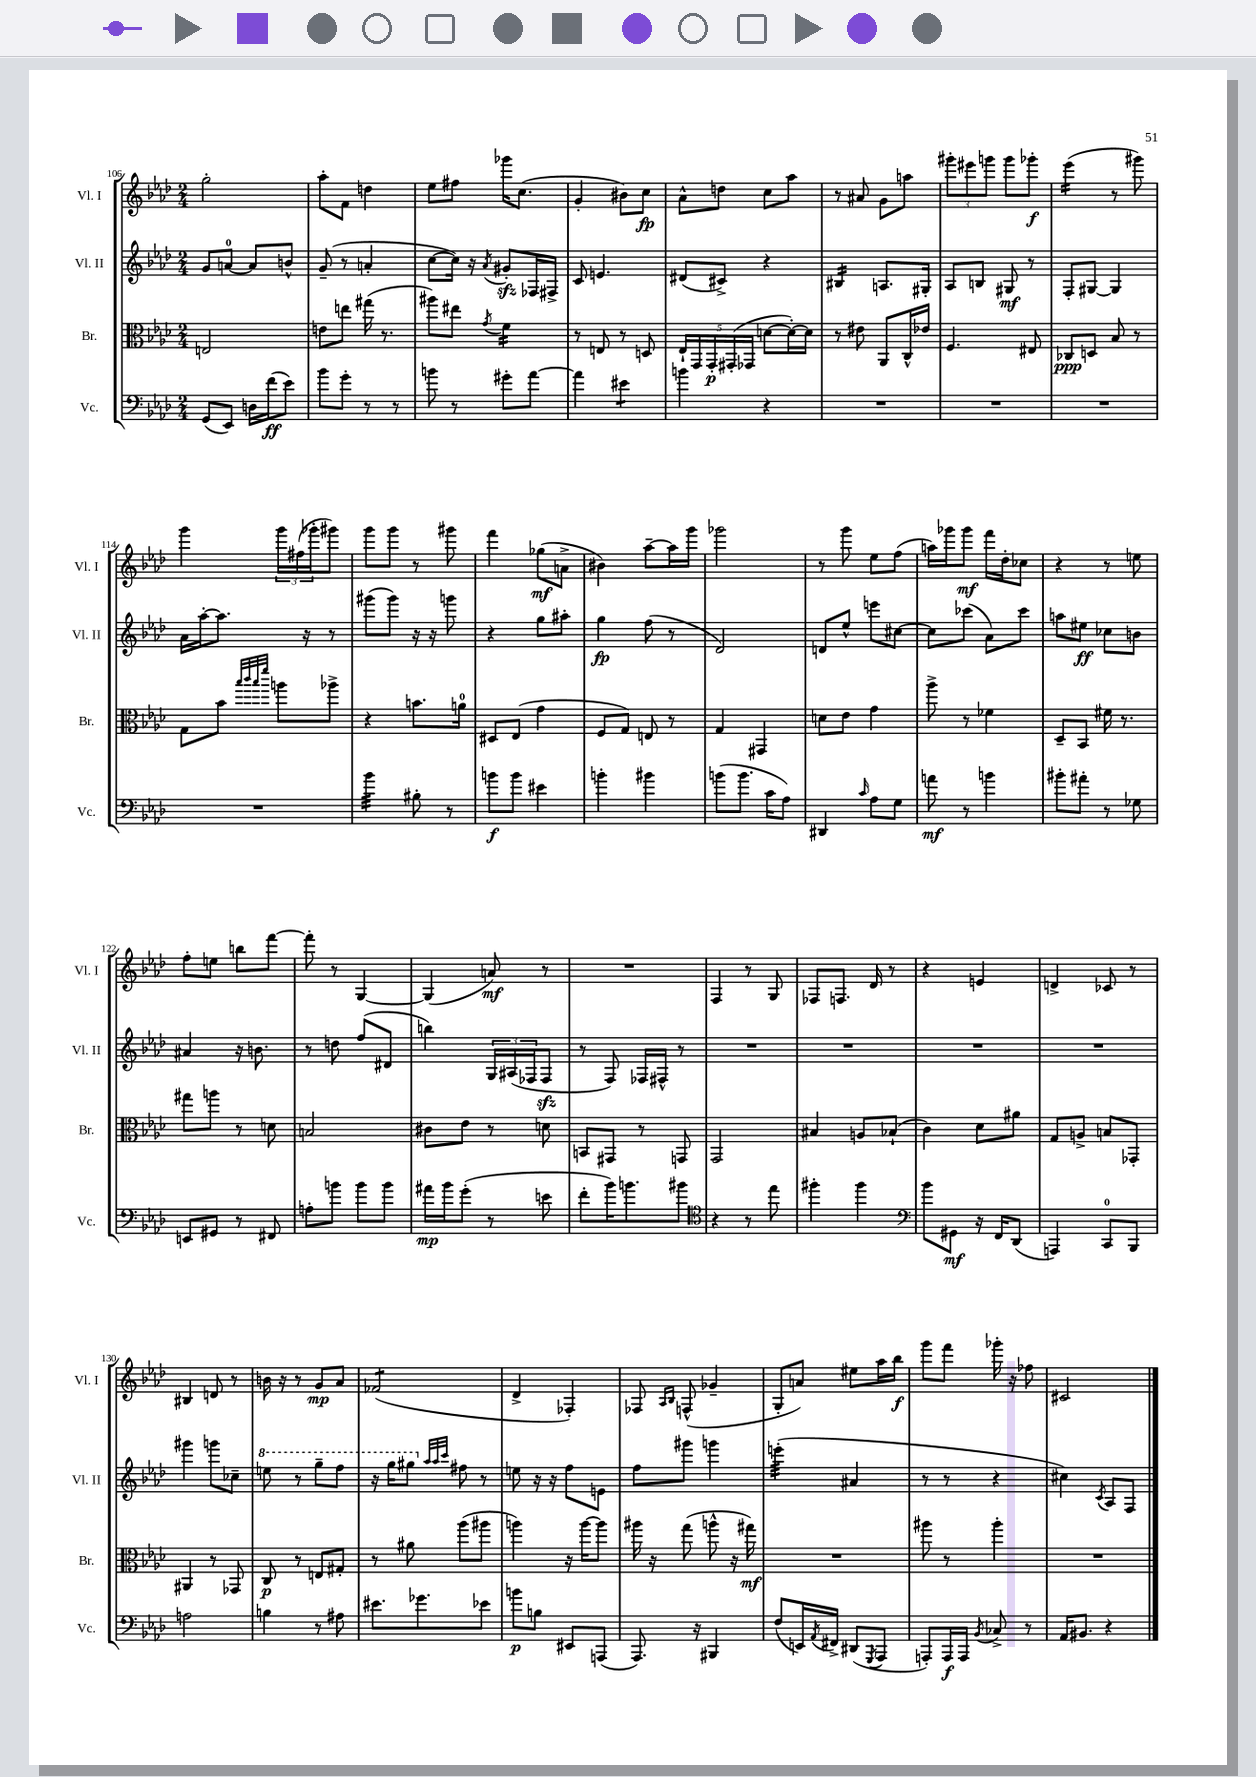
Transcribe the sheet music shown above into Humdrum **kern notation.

**kern	**kern	**kern	**kern
*staff4	*staff3	*staff2	*staff1
*clefF4	*clefC3	*clefG2	*clefG2
*k[b-e-a-d-]	*k[b-e-a-d-]	*k[b-e-a-d-]	*k[b-e-a-d-]
*M2/4	*M2/4	*M2/4	*M2/4
(8GG	2E	8g	2gg'
8EE-)	.	[8a	.
16D	.	8a]	.
(16f	.	.	.
8e-)	.	8b^^	.
=	=	=	=
8b-	8e	(8g~	8aa-'
8g'	8ee	8r	8f
8r	(16gg#	4a'	4dd
.	8.r	.	.
8r	.	.	.
=	=	=	=
8b	8aa#)	[8cc	8ee-
8r	8ee#	16cc])	8ff#
.	.	16r	.
.	8qg	8qa-	.
8g#'	4f	8g#'	16ggg-
.	.	.	(8.cc
[8a-	.	16F-	.
.	.	16F#^	.
=	=	=	=
4a-]	8r	8c	4g'
.	8E	4.e	.
4e#	8r	.	8b#)
.	8D	.	8cc
=	=	=	=
4b	20E-`	(8d#	8a-^^
.	20GG	.	.
.	20GG'	.	.
.	.	8c#^)	8dd
.	(20GG#'	.	.
.	20GG-	.	.
4r	[8d	4r	8cc
.	16d'_)	.	8aa-
.	16d]	.	.
=	=	=	=
2r	8r	4B#	8r
.	8e#	.	8a#
.	8AA-	8.A	8g
.	16C^^	.	8aa
.	16e-	16G#'	.
=	=	=	=
2r	4.F	8A-	12ggg#'
.	.	.	12eee#
.	.	8B	.
.	.	.	12ggg
.	.	8G#	8ggg
.	8E#	8r	8ggg-'
=	=	=	=
2r	8C-	8F'	(4eee-
.	8D	[8G#	.
.	8B-	4G#]	8r
.	8r	.	8ggg#)
=	=	=	=
2r	8G	16a-	4ggg
.	.	[16aa-'	.
.	8b-	8.aa-]	.
.	32qqbb-	.	.
.	32qqccc	.	.
.	32qqbb-	.	.
.	32qqfff	.	.
.	8aa	.	24ggg
.	.	.	(24ff#
.	.	16r	.
.	.	.	24ggg-'
.	8aa-^	8r	8ggg#)
=	=	=	=
4b-	4r	(8ggg#	8ggg
.	.	8ggg#)	8ggg
8B#'	8.b	16r	8r
.	.	16r	.
8r	.	8ggg	8ggg#
.	16a	.	.
=	=	=	=
8b	8D#	4r	4fff
8b	(8E-	.	.
4e#	4g	8gg	(8gg-
.	.	8aa#'	8a^
=	=	=	=
4b'	8F	4gg	4b#)
.	8G)	.	.
4b#	8E	(8ff	[8aa-~
.	8r	8r	16aa-]
.	.	.	16ggg
=	=	=	=
(8b	4G	2d-)	2ggg-
8.b	.	.	.
.	4GG#	.	.
16c	.	.	.
8A-)	.	.	.
=	=	=	=
4DD#	8d	8d	8r
.	8e-	8ee-^^	8ggg
16qqc	.	.	.
8A-	4g	8eee	8ee-
8G	.	[8cc#	(8ff
=	=	=	=
8a	8aa-^	8cc#]	16aa)
.	.	.	16ggg-
8r	8r	(8ccc-	8ggg-
4b	4f-	8a-)	16fff
.	.	.	16dd-'
.	.	8ccc-	8cc-
=	=	=	=
8b#'	8D-~	8aa	4r
8a#'	8BB-	8ee#	.
8r	16f#	8cc-	8r
.	8.r	.	.
8G-	.	8b	8ee
=	=	=	=
8EE	8gg#	4a#	8ff'
8GG#	8aa	.	8ee
8r	8r	16r	8bb
.	.	8.b	.
8FF#	8d	.	[8fff
=	=	=	=
8A'	2B	8r	8fff']
8b	.	8dd	8r
8b	.	(8ff	[4G
8b	.	8d#	.
=	=	=	=
16a#	8c#	4bb)	(4G]
16b-	.	.	.
(8g'	8e-	.	.
8r	8r	24G	8a)
.	.	(24A#	.
.	.	24F-	.
8e	8d	8F-	8r
=	=	=	=
8f'	8BB	8r	2r
16b-)	8GG#	8F)	.
8.b	.	.	.
.	8r	16F-	.
.	.	16F#^^	.
8b#	8GG	8r	.
=	=	=	=
*clefC4	*	*	*
4r	2GG	2r	4F
8r	.	.	8r
8ee-	.	.	8G
=	=	=	=
4ff#'	4B#	2r	8F-
.	.	.	8.F
4ff#	8A	.	.
.	.	.	16d-
.	(8B-`	.	8r
=	=	=	=
*clefF4	*	*	*
8b-	4c)	2r	4r
8GG#	.	.	.
16r	8d-	.	4e
16FF	.	.	.
(8DD-	8a#	.	.
=	=	=	=
4AAA)	8G	2r	4d^
.	8A^	.	.
8CC	8B	.	8c-
8BBB-	8GG-'	.	8r
=	=	=	=
2A	4AA#	4ggg#	4B#
.	8r	8ggg	8d
.	8GG-	8cc-~	8r
=	=	=	=
4B	8C	8eee	16b
.	.	.	16r
.	8r	8r	8r
8r	8E	8ggg~	8g
8A#	8G#'	8fff	8a-
=	=	=	=
8.e#	8r	16r	(2f-
.	.	16ggg	.
.	8a#	8ggg#	.
8.g-	.	.	.
.	.	32qqaa-	.
.	.	32qqaa-	.
.	.	32qqccc	.
.	(8aa-	8ff#	.
8e-	8aa#	8r	.
=	=	=	=
8b	4aa)	8ee	4d-^
8B	.	16r	.
.	.	16r	.
8EE#	16r	8ff	4F-')
.	[16aa	.	.
(8AAA	8aa]	8e	.
=	=	=	=
8.AAA-)	16aa#	8ff	8F-
.	16r	.	.
.	.	.	16qqA-
.	.	.	16qqB-
.	(8gg	8ggg#	(8F^^
16r	.	.	.
4BBB#	8aa^^	4ggg	4g-~
.	16r	.	.
.	16gg#)	.	.
=	=	=	=
(8F	2r	(4eee'	8G'
16EE)	.	.	8a)
8qAA-	.	.	.
16FF#^	.	.	.
(8DD#	.	4a#	8ee#
8qGGG	.	.	.
8AAA-	.	.	16aa-
.	.	.	16bb-
=	=	=	=
8AAA')	8aa#	8r	8ggg
16AAA	8r	8r	8fff
16AAA	.	.	.
8qBB-	.	.	.
8C-^	4aa#'	4r	16ggg-'
.	.	.	16r
8r	.	.	8ff-
=	=	=	=
16AA-	2r	4cc#)	2c#
8.BB#	.	.	.
.	.	8qc	.
4r	.	8A-	.
.	.	8F	.
==	==	==	==
*-	*-	*-	*-
